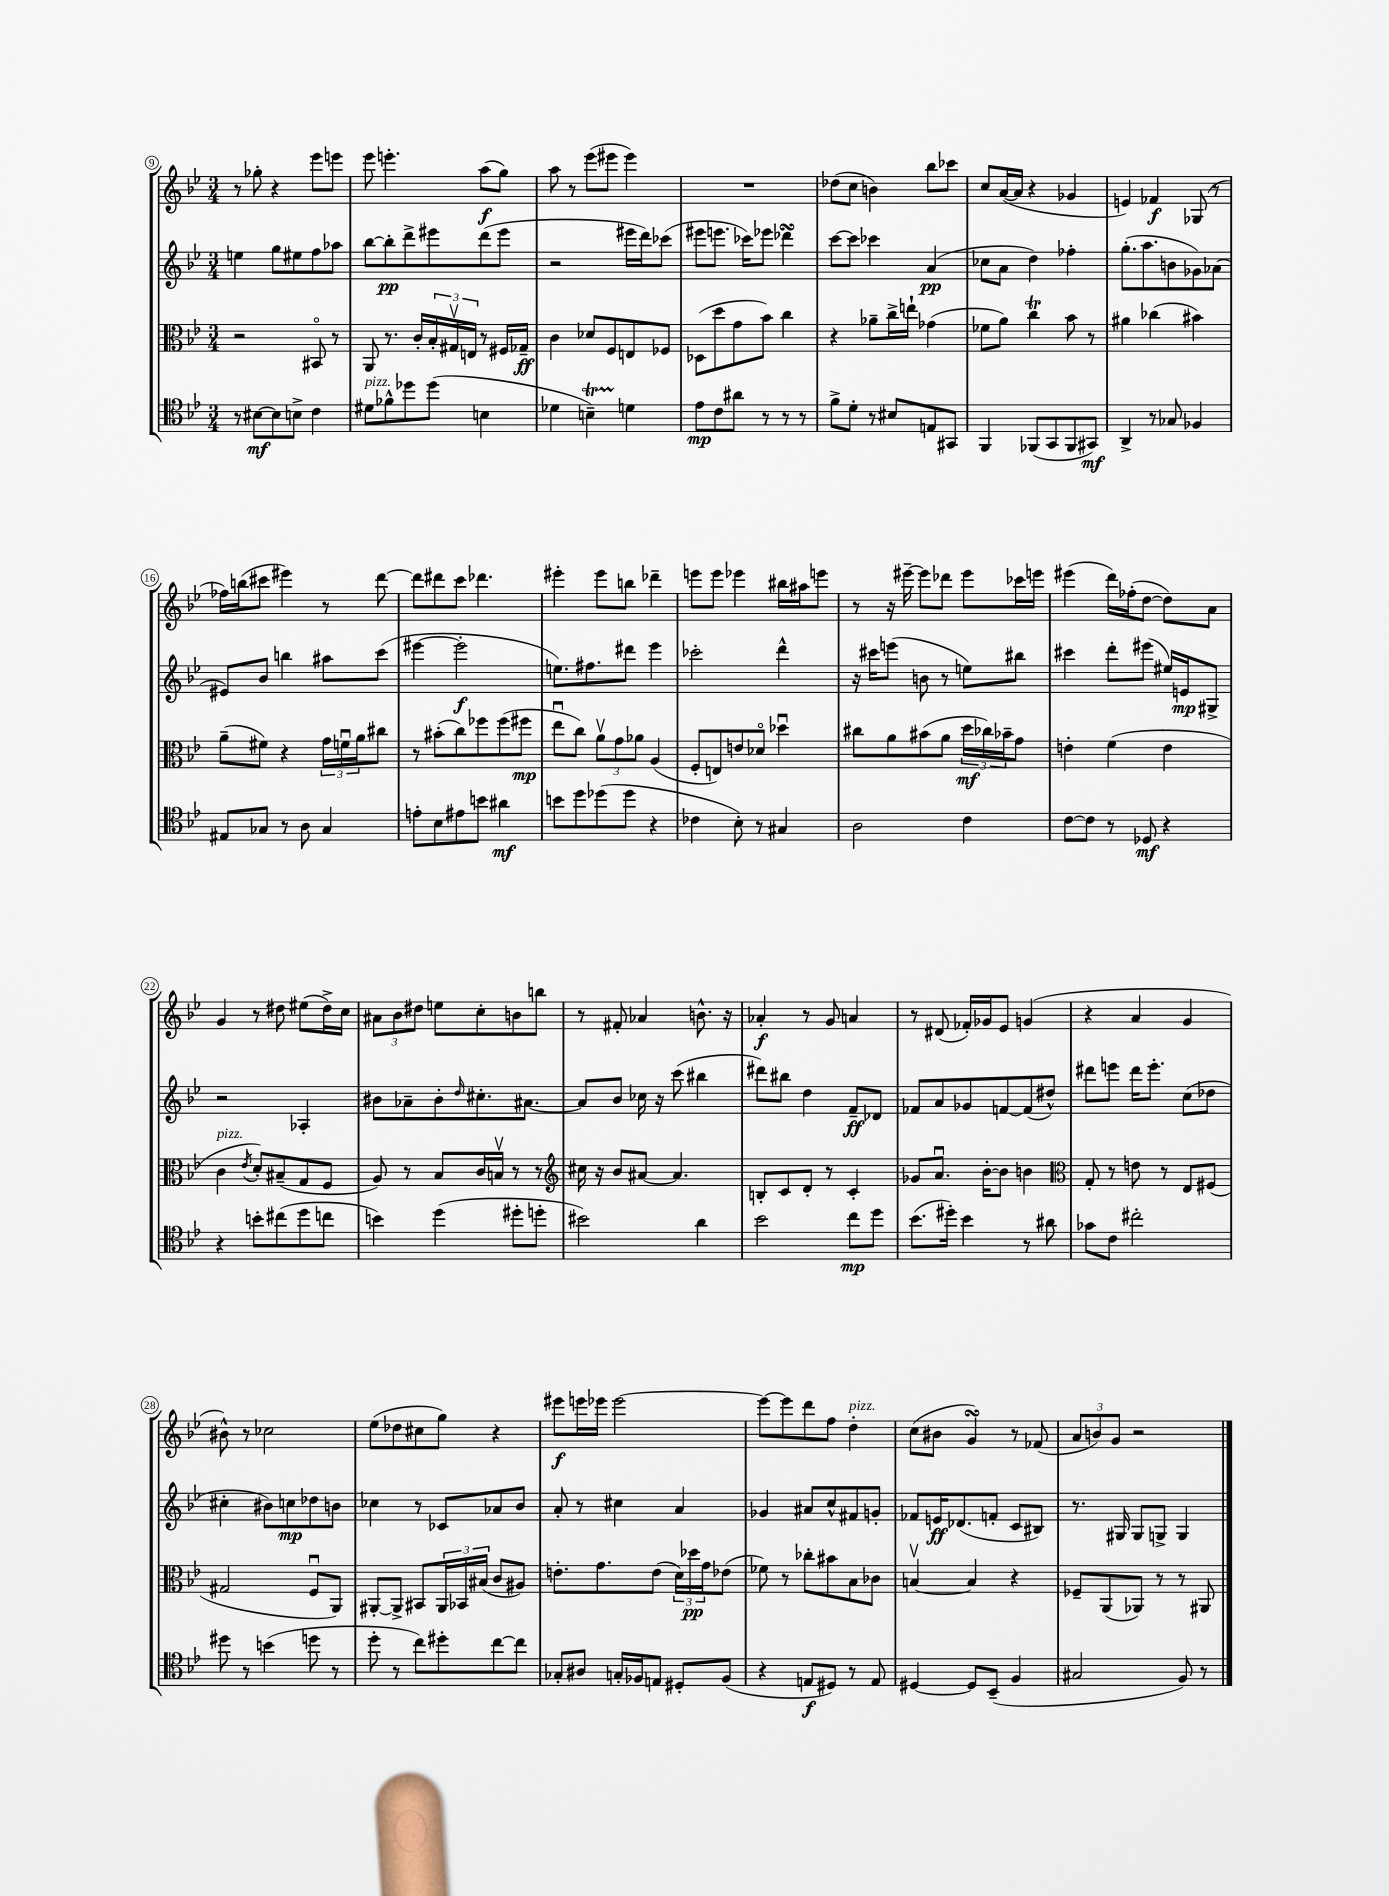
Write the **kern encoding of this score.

**kern	**kern	**kern	**kern
*staff4	*staff3	*staff2	*staff1
*clefC4	*clefC3	*clefG2	*clefG2
*k[b-e-]	*k[b-e-]	*k[b-e-]	*k[b-e-]
*M3/4	*M3/4	*M3/4	*M3/4
8r	2r	4ee	8r
[8B#	.	.	8gg-'
8B#]	.	8gg	4r
8B^	.	8ee#	.
4c	8BB#o	8ff	8eee-
.	8r	8aa-	8eee
=	=	=	=
8d#	8AA	[8bb-	8eee-
8f-^^	8.r	8bb-']	4.eee'
8dd-	.	8ddd^	.
.	16c'	.	.
(8dd-	24B-'	8eee#	.
.	24G#v	.	.
.	24E	.	.
4B	8r	(8ddd	(8aa
.	16F#	8eee#	8gg)
.	16G-~	.	.
=	=	=	=
4d-	4c	2r	8aa
.	.	.	8r
4B~)	8d-	.	(8eee-
.	8F	.	8eee#
4d	8E	16eee#	4eee#)
.	.	16ddd)	.
.	8F-	(8ccc-	.
=	=	=	=
8e-	(8D-	8eee#	2.r
8c	8dd	8.eee	.
8a#	8g	.	.
.	.	16ccc-)	.
8r	8b-)	8eee-	.
8r	4cc	4ddd-	.
8r	.	.	.
=	=	=	=
8f^	4r	[8ccc	(8dd-
8d'	.	8ccc]	8cc
8r	8a-~	4ccc-	4b)
8B#	16cc^	.	.
.	16ee`	.	.
8E	(4g-	(4a	8bb-
8GG#	.	.	8ccc-
=	=	=	=
4FF	8f-	8cc-	8cc
.	8a)	8a	([16a
.	.	.	16a]
(8FF-	4cc	4dd)	4r
8GG	.	.	.
8FF-	8b-	4ff-'	4g-
8GG#)	8r	.	.
=	=	=	=
4AA^	4a#	(8.gg'	4e)
.	.	8.aa	.
8r	(4cc-	.	4f-
8G-	.	8b	.
4F-	4b#)	8g-)	(8G-
.	.	(8a-	8r
=	=	=	=
8E#	(8a~	8e#)	16ff-)
.	.	.	(16bb
8G-	8f#)	8b-	8ccc#
8r	4r	4bb	4eee#)
8A	.	.	.
4G-	24g	8aa#	8r
.	24fu	.	.
.	24a	.	.
.	8cc#	(8ccc	[8ddd
=	=	=	=
8e'	8r	[4eee#	8ddd]
8B-	(8b#'	.	8ddd#
8e#	8cc)	2eee#']	8ccc
8b	8ff-	.	4.ddd-
4a#	(8ff-	.	.
.	8ff#	.	.
=	=	=	=
8b	8ee-u	8.ee)	4eee#'
8dd	8cc)	.	.
.	.	8.ff#	.
(8dd-	12av	.	8eee#
.	12g	.	.
8dd-	.	8ddd#	8bb
.	12a-	.	.
4r	(4A	4eee-	4ddd-~
=	=	=	=
4c-	8F'	2ccc-'	8eee
.	8E)	.	8eee
8B-')	8e	.	4eee-
8r	8d-o	.	.
4G#	4dd-u	4ddd^^	16bb#
.	.	.	16aa#
.	.	.	8eee
=	=	=	=
2A	8cc#	16r	8r
.	.	16ccc#	.
.	8a	(8eee	16r
.	.	.	[16eee#~
.	(8b#	8b	8eee#]
.	8a	8r	8ddd-
4c	24dd	8ee)	8eee#
.	24cc-)	.	.
.	24b-~	.	.
.	8g	8bb#	16ccc-
.	.	.	16eee
=	=	=	=
[8c	4e'	4ccc#	(4eee#
8c]	.	.	.
8r	(4f	8ddd'	16ddd)
.	.	.	(16ff-'
8D-	.	(8eee#	[8dd
4r	4e	16ee#)	8dd])
.	.	16e	.
.	.	8G#^	8a
=	=	=	=
4r	4c	2r	4g
.	8qe-	.	.
8b'	8d')	.	8r
(8cc#	(8B#~	.	8dd#
8dd	8G	4A-'	(8ee#
8cc	8F	.	16dd#^)
.	.	.	16cc
=	=	=	=
4b)	8A)	8b#	12a#
.	.	.	12b-
.	8r	8a-~	.
.	.	.	12dd#
(4dd	8B-	8b#'	8ee
.	.	16qqdd	.
.	16c	8.cc#'	8cc'
.	16Bv	.	.
8dd#'	8r	.	8b
.	.	[8.a#	.
8dd'	8r	.	8bb
=	=	=	=
*	*clefG2	*	*
2b#)	16cc#	8a#]	8r
.	16r	.	.
.	8b-	8b-	8f#'
.	[8a#	16cc-	4a-
.	.	16r	.
.	4.a#]	(8ccc	.
4a	.	4bb#	8.b^^
.	.	.	16r
=	=	=	=
2b-	8B'	8ddd#)	4a-'
.	8c	8bb#	.
.	8d'	4dd	8r
.	8r	.	8g
8cc	4c'	8f~	4a
8dd	.	8d-	.
=	=	=	=
(8.b-	8g-	8f-	8r
.	8.au	8a	(8d#
16dd#')	.	.	.
4b-	.	8g-	16f-')
.	[16b-'	.	16g-
.	8b-]	[8f	8e-
8r	4b	(8f]	(4g
8a#	.	8dd#^^)	.
=	=	=	=
*	*clefC3	*	*
8g-	8G'	8ddd#	4r
8c	8r	8eee	.
2cc#'	8e	16ddd#	4a
.	.	8.eee'	.
.	8r	.	.
.	8E-	(8cc	4g
.	(8F#	8dd-	.
=	=	=	=
8dd#	2G#	4cc#'	8b#^^)
8r	.	.	8r
(4b	.	8b#)	2cc-
.	.	8cc	.
8dd	8Fu	8dd-	.
8r	8AA)	8b	.
=	=	=	=
8dd'	[8AA#'	4cc-	(8ee-
8r	8AA#^]	.	8dd-
8cc)	8BB#	8r	8cc#
8dd#'	24AA#	8c-	8gg)
.	24BB-	.	.
.	(24B#	.	.
[8cc	8c	8a-	4r
8cc]	8A#)	8b-	.
=	=	=	=
8G-'	8.e'	8a'	8eee#
8A#	.	8r	16eee
.	8.g	.	16eee-
16G'	.	4cc#	[2eee-
16F-	.	.	.
8E	(8e	.	.
8D#'	24d)	4a	.
.	24dd-	.	.
.	24g	.	.
(8F-	(8e-	.	.
=	=	=	=
4r	8f-)	4g-	8eee-_
.	8r	.	8eee-]
8E	8cc-'	8a#	8ddd
8D#)	8b#	8cc^^	8ff
8r	8B-	8f#	4dd'
8E	8c-	8g'	.
=	=	=	=
[4D#	[4Bv	8f-	(8cc
.	.	16e	8b#
.	.	(8.d-	.
8D#]	4B]	.	4g)
(8BB-~	.	8f'	.
4F	4r	8c	8r
.	.	8B#)	(8f-
=	=	=	=
2G#	8F-~	8.r	12a
.	.	.	12b)
.	(8AA	.	.
.	.	.	12g
.	.	16G#	.
.	8AA-)	8G#	2r
.	8r	8G^	.
8F)	8r	4G	.
8r	8AA#	.	.
==	==	==	==
*-	*-	*-	*-
